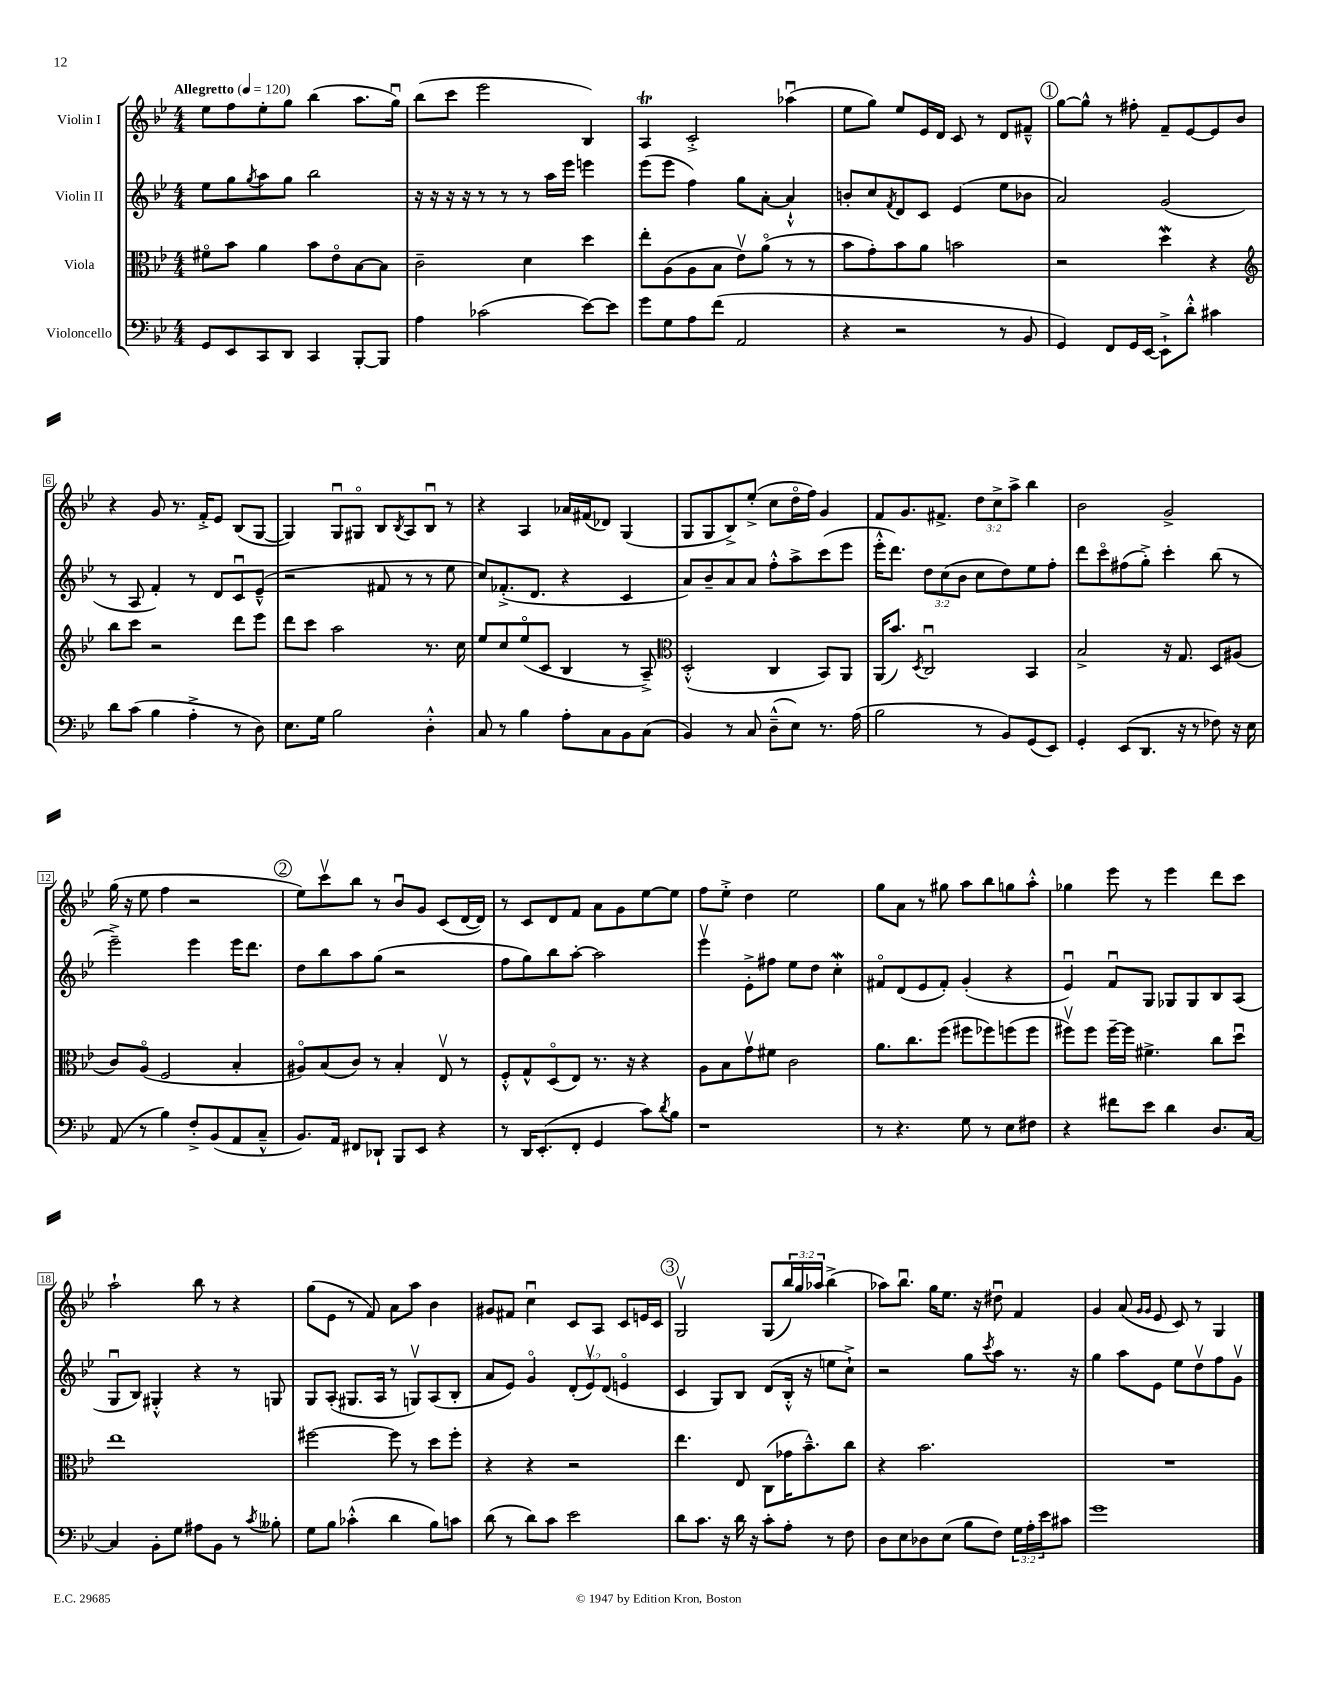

**kern	**kern	**kern	**kern
*part4	*part3	*part2	*part1
*staff4	*staff3	*staff2	*staff1
*I"Violoncello	*I"Viola	*I"Violin II	*I"Violin I
*clefF4	*clefC3	*clefG2	*clefG2
*k[b-e-]	*k[b-e-]	*k[b-e-]	*k[b-e-]
*M4/4	*M4/4	*M4/4	*M4/4
*MM120	*MM120	*MM120	*MM120
=1	=1	=1	=1
!	!	!	!LO:TX:a:B:t=Allegretto
8GG/L	8f#X\L	8ee-\L	8ee-\L
8EE-/	8b-\J	8gg\	8ff\
.	.	8qgg/	.
8CC/	4a\	8aa\	8ee-'\
8DD/J	.	8gg\J	8gg\J
4CC/	8b-\L	2bb-\	(4bb-\
.	8e-\	.	.
[8BBB-'/L	[8B-\	.	8.aa\L
8BBB-/J]	8B-\J]	.	.
.	.	.	16ggu\Jk)
=2	=2	=2	=2
4A\	2c~\	16r	(8bb-\L
.	.	16r	.
.	.	16r	8ccc\J
.	.	16r	.
(2c-X\	.	8r	2eee-\
.	.	8r	.
.	4d\	8r	.
.	.	16aa\LL	.
.	.	16eee-\JJ	.
[8e-\L)	4dd\	4eeen\	4B-/)
8e-\J]	.	.	.
=3	=3	=3	=3
8g\L	8ee-'\L	(8eee-\L	4At/
8G\	(8A\	8eee-\J	.
8A\	8A\	4ff\)	2c'^/
(8f\J	8B-\J	.	.
2AA/	8e-v\L)	8gg\L	.
.	(8a\J	[8a'\J	.
.	8r	4a`^^/]	(4aa-Xu\
.	8r	.	.
=4	=4	=4	=4
4r	8b-\L	8bn'/L	8ee-\L
.	8g'\)	8cc/	8gg\J)
.	.	8qf/	.
2r	8b-\	8d/	8ee-/L
.	8a\J	8c/J	16e-/L
.	.	.	16d/JJ
.	2bn\	(4e-/	8c/
.	.	.	8r
8r	.	8ee-\L	8d/L
8BB-/	.	8b-X\J	8f#X~^^/J
!!LO:REH:place=s1:t=1
=5	=5	=5	=5
4GG/)	2r	2a/)	[8gg\L
.	.	.	8gg^^\J]
8FF/L	.	.	8r
16GG/L	.	.	8ff#X'\
[16EE-/JJ	.	.	.
8EE-`^\L]	4ddW\	(2g/	8f~/L
8d'^^\J	.	.	[8e-/
4c#X\	4r	.	8e-/]
.	.	.	8b-/J
!!LO:LB:g=z
=6	=6	=6	=6
*	*clefG2	*	*
8d\L	8bb-\L	8r	4r
(8c\J	8ccc\J	8A/	.
4B-\	2r	4f'/)	8g/
.	.	.	8.r
4A'^\	.	8r	.
.	.	.	16f'^/KL
.	.	8d/L	8e-/J
8r	8ddd\L	8cu/	(8B-/L
8D\)	8eee-\J	(8e-~^^/J	[8G/J
=7	=7	=7	=7
8.E-\L	8ddd\L	2r	4G/])
.	8ccc\J	.	.
16G\Jk	.	.	.
2B-\	2aa\	.	8Gu/L
.	.	.	8G#X/J
.	.	8f#X/	8B-/L
.	.	.	8qB-/
.	.	8r	8A/
4D'^^\	8.r	8r	8B-u/J
.	.	8ee-\	8r
.	16cc\	.	.
=8	=8	=8	=8
8C/	8ee-/L	8cc/L)	4r
8r	8cc/	(8.f-X'^/	.
4B-\	(8ee-/	.	4A/
.	.	8.d/J	.
.	8c/J	.	.
8A'\L	4B-/	4r	16a-X/LL
.	.	.	(16f#X/J
8C\	.	.	8d-X/J)
8BB-\	8r	4c/	(4G/
(8C\J	8A~^/)	.	.
=9	=9	=9	=9
*	*clefC3	*	*
4BB-/)	(2D'^^/	8a/L)	8G/L
.	.	8b-~/	8G/
8r	.	8a/	8B-^/)
8C/	.	8a/J	(8ee-'^/J
(8D~^^\L	4C/	8ff'^^\L	8cc\L
8E-\J)	.	8aa^\	16dd\L
.	.	.	16ff\JJ)
8.r	8BB-/L)	(8ccc\	4g/
.	8AA/J	8eee-\J	.
(16A\	.	.	.
=10	=10	=10	=10
2B-\	(16AA/KL	16eee-'^^\KL	8f/L
.	8.b-/J)	8.ddd\J)	.
.	.	.	8.g/
.	8qD/	.	.
.	2Cu/	12dd\L	.
.	.	.	8.f#X^/J
.	.	(12cc\	.
.	.	12b-\J	.
8r	.	8cc\L	12dd\L
.	.	.	12cc^\
8BB-/L)	.	8dd\)	.
.	.	.	12aa^\J
(8GG/	4BB-/	8ee-\	4bb-\
8EE-/J)	.	8ff'\J	.
=11	=11	=11	=11
4GG'/	2B-^/	8ddd\L	2b-\
.	.	8ccc\	.
(8EE-/L	.	(8ff#X\	.
8.DD/J	.	8gg'^\J)	.
.	16r	4ccc'\	2g^/
16r	8.G/	.	.
8r	.	.	.
8F-X\)	8D/L	(8bb-\	.
16r	(8A#X/J	8r	.
16E-\	.	.	.
!!LO:LB:g=z
=12	=12	=12	=12
(8AA/	8c/L)	2eee-~^\)	(16gg\
.	.	.	16r
8r	(8A/J	.	8ee-\
4B-\)	2F/	.	4ff\
8F'^/L	.	4eee-\	2r
(8BB-/	.	.	.
8AA/	4B-'/	16eee-\KL	.
.	.	8.ddd\J	.
8C~^^/J	.	.	.
!!LO:REH:place=s1:t=2
=13	=13	=13	=13
8.BB-/L)	8A#X/L)	8dd\L	8ee-\L)
.	(8B-/	8bb-\	8cccv\
16AA/Jk	.	.	.
8FF#X/L	8c/J)	8aa\	8bb-\J
8DD-X`/J	8r	(8gg\J	8r
8BBB-/L	4B-'/	2r	8b-u/L
8EE-/J	.	.	8g/J
4r	8E-v/	.	(8c/L
.	8r	.	[16d/L
.	.	.	16d/JJ])
=14	=14	=14	=14
8r	8F'^^/L	8ff\L	8r
16DD/KL	8G^^/	8gg\)	8c/L
(8.EE-'/	.	.	.
.	(8D/	8bb-\	8d/
8FF'/J	8E-/J)	[8aa'\J	8f/J
4GG/	8.r	2aa\]	8a\L
.	.	.	8g\
.	16r	.	.
8c\L)	4r	.	[8ee-\
8qd/	.	.	.
8B-\J	.	.	8ee-\J]
=15	=15	=15	=15
1r	8A\L	4eee-v\	8ff\L
.	8B-\	.	8ee-'^\J
.	8gv\	8e-'^\L	4dd\
.	8f#X\J	8ff#X\J	.
.	2c\	8ee-\L	2ee-\
.	.	8dd\J	.
.	.	4ccW'\	.
=16	=16	=16	=16
8r	8.a\L	8f#X/L	8gg\L
4.r	.	(8d/	8a\J
.	8.cc\	.	.
.	.	8e-/	8r
.	(8ff\J	8f#'/J)	8gg#X\
8G\	8ff#X\L	(4g'/	8aa\L
8r	8ff-X\)	.	8bb-\
8E-\L	(8ffn\	4r	8ggn\
8F#X\J	8ff\J	.	8aa'^^\J
=17	=17	=17	=17
4r	8ff#Xv\L)	4e-u/)	4gg-X\
.	8ff#\J	.	.
8f#X\L	[16ff#~\LL	8fu/L	8eee-\
.	16ff#\JJ]	.	.
8e-\J	4.f#X^\	8G/J	8r
4d\	.	8G-X/L	4eee-\
.	.	8G-/	.
8.D/L	8cc\L	8B-/	8ddd\L
.	8ddu\J	(8A/J	8ccc\J
[16C/Jk	.	.	.
!!LO:LB:g=z
=18	=18	=18	=18
4C/]	1ee-	8Gu/L	2aa`\
.	.	8B-/J)	.
8BB-'\L	.	4G#X'^^/	.
8G\J	.	.	.
8A#X\L	.	4r	8bb-\
8BB-\J	.	.	8r
8r	.	8r	4r
8qc/	.	.	.
8B--X'\	.	8Gn/	.
=19	=19	=19	=19
8G\L	[2ff#X\	8G/L	(8gg\L
8B-\J	.	(8A'/J	8e-\J
(4c-X'^^\	.	8.G#X/L	8r
.	.	.	8f/)
.	.	16A/Jk	.
4d\	8ff#\]	8r	8a\L
.	8r	8Gnv/L)	8aa\J
8B-\L)	8dd\L	(8A/	4b-\
8cn\J	8ff#'\J	8B-'/J	.
=20	=20	=20	=20
(8d\	4r	8a/L	8g#X/L
8r	.	8e-/J)	8f#X/J
8d\L)	4r	4g/	4ccu\
8c\J	.	.	.
2e-\	2r	(12d'/L	8c/L
.	.	12e-v/)	.
.	.	.	8A/J
.	.	(12d/J	.
.	.	4en/	8c/L
.	.	.	16en/L
.	.	.	16c/JJ
!!LO:REH:place=s1:t=3
=21	=21	=21	=21
8d\L	4.ee-\	4c/	2Gv/
8.c\J	.	.	.
.	.	8G/L)	.
16r	.	.	.
16d\	8E-/	8B-/J	.
16r	.	.	.
8c'\L	(8C\L	(8d/L	(8G/L
8A'\J	16g-X\K	16B-'^^/Jk	24bb-/L)
.	.	.	24gg/
.	8.b-~^^\)	16r	.
.	.	.	24aa-X/JJ
8r	.	8een\L	(4bb-^\
8F\	8cc\J	8cc`^\J)	.
=22	=22	=22	=22
8D\L	4r	2r	8aa-X\L)
8E-\	.	.	8.bb-u\J
8D-X\	2.b-\	.	.
.	.	.	16gg\KL
(8E-\J	.	.	8.ee-\J
8B-\L	.	8gg\L	.
.	.	.	16r
.	.	8qccc/	.
8F\J)	.	8aa\J	8dd#Xu\
24G\LL	.	8.r	4f/
24A'\	.	.	.
24e-\J	.	.	.
8c#X\J	.	.	.
.	.	16r	.
=23	=23	=23	=23
1g	1r	4gg\	4g/
.	.	8aa\L	(8a/
.	.	.	16qqg/LL
.	.	.	16qqg/JJ
.	.	8e-\J	8e-/
.	.	8ee-\L	8c/)
.	.	8ddv\	8r
.	.	8ff\	4G/
.	.	8gv\J	.
==	==	==	==
*-	*-	*-	*-
